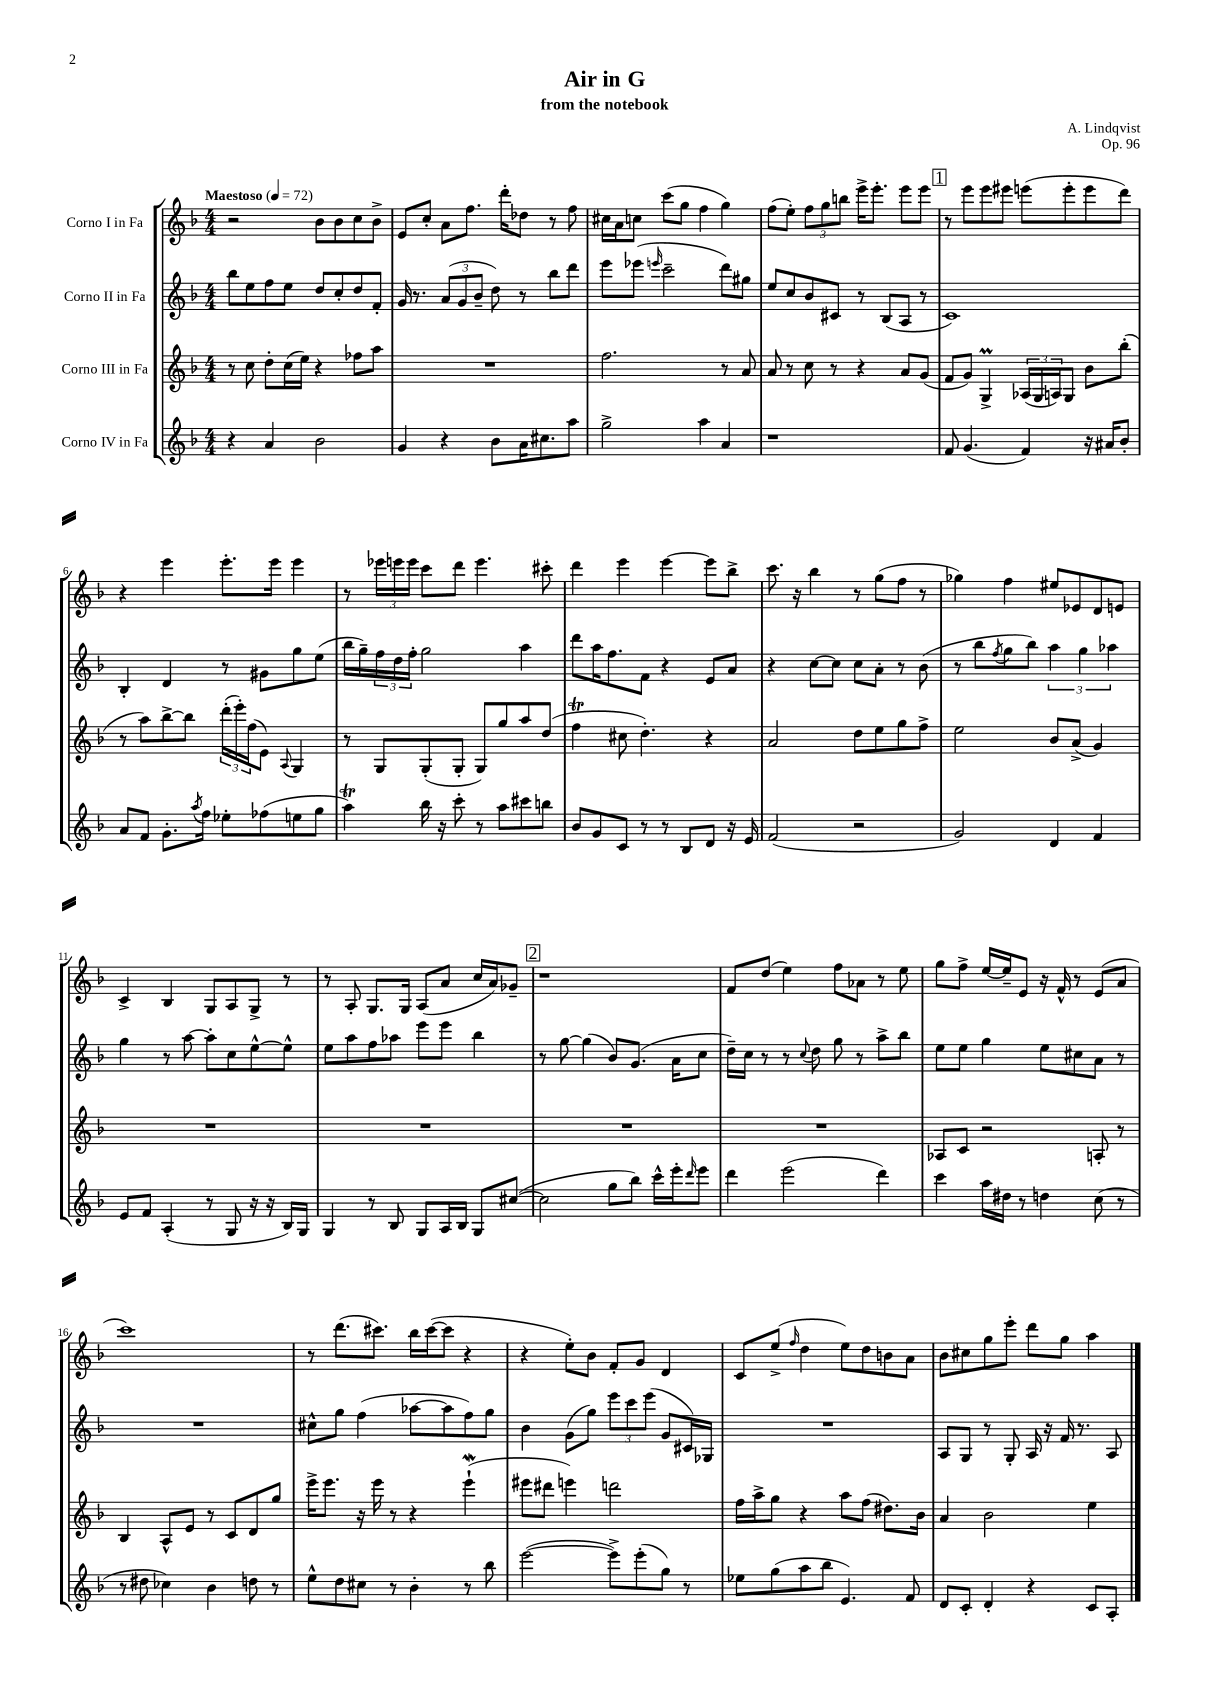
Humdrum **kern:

**kern	**kern	**kern	**kern
*staff4	*staff3	*staff2	*staff1
*clefG2	*clefG2	*clefG2	*clefG2
*k[b-]	*k[b-]	*k[b-]	*k[b-]
*M4/4	*M4/4	*M4/4	*M4/4
*MM72	*MM72	*MM72	*MM72
4r	8r	8bb-	2r
.	8cc	8ee	.
4a	8dd'	8ff	.
.	(16cc	8ee	.
.	16ee)	.	.
2b-	4r	8dd	8b-
.	.	8cc'	8b-
.	8ff-	8dd	8cc
.	8aa	8f'	8b-^
=	=	=	=
4g	1r	16g	8e
.	.	8.r	.
.	.	.	8cc'
4r	.	(12a	8a
.	.	12g	.
.	.	.	8.ff
.	.	12b-~	.
8b-	.	8dd)	.
.	.	.	16ddd'
16a	.	8r	8dd-
8.cc#	.	.	.
.	.	8bb-	8r
8aa	.	8ddd	8ff
=	=	=	=
2gg^	2.ff	8eee	16cc#
.	.	.	16a
.	.	(8eee-	8cc
.	.	16qqeee	.
.	.	2ccc~	(8ccc
.	.	.	8gg
4aa	.	.	4ff
4a	8r	8ddd)	4gg)
.	8a	8gg#	.
=	=	=	=
1r	8a	8ee	(8ff
.	8r	8cc	8ee')
.	8cc	8b-	12ff
.	.	.	12gg
.	8r	8c#	.
.	.	.	12bb
.	4r	8r	16eee^
.	.	.	8.eee'
.	.	(8B-	.
.	8a	8A	8eee
.	(8g	8r	8eee
=	=	=	=
8f	8f	1c)	8r
(4.g	8g)	.	8eee
.	4G^	.	8eee
.	.	.	8eee#
4f)	(24A-	.	(8eee
.	24G	.	.
.	24A)	.	.
.	8G	.	8eee'
16r	8b-	.	8eee
16a#	.	.	.
8b-'	(8bb-'	.	8ddd)
=	=	=	=
8a	8r	4B-'	4r
8f	8aa)	.	.
8.g'	[8bb-^	4d	4eee
.	8bb-]	.	.
8qaa	.	.	.
16ff	.	.	.
8ee-'	(24ddd'	8r	8.eee'
.	24eee')	.	.
.	(24ff	.	.
(8ff-	8e)	8g#	.
.	.	.	16eee
.	8qqA	.	.
8ee	4G	8gg	4eee
8gg	.	(8ee	.
=	=	=	=
4aa)	8r	16bb-	8r
.	.	16gg~)	.
.	8G	24ff	24eee-
.	.	24dd	24eee
.	.	24ff'	24eee
16bb-	(8G'	2gg	8ccc
16r	.	.	.
8ccc'	8G'	.	8ddd
8r	8G)	.	4.eee
8aa	8gg	.	.
8ccc#	8aa	4aa	.
8bb	(8dd	.	8ccc#'
=	=	=	=
8b-	4ff	8ddd	4ddd
8g	.	16aa	.
.	.	8.ff	.
8c	8cc#	.	4eee
8r	4.dd')	8f	.
8r	.	4r	[4eee
8B-	.	.	.
8d	4r	8e	8eee]
16r	.	8a	8bb-^
16e	.	.	.
=	=	=	=
(2f	2a	4r	8.ccc
.	.	.	16r
.	.	[8cc	4bb-
.	.	8cc]	.
2r	8dd	8cc	8r
.	8ee	8a'	(8gg
.	8gg	8r	8ff
.	8ff^	(8b-	8r
=	=	=	=
2g)	2ee	8r	4gg-)
.	.	8bb-	.
.	.	8qff	.
.	.	8gg	4ff
.	.	8bb-)	.
4d	8b-	6aa	8ee#
.	(8a^	.	8e-
.	.	6gg	.
4f	4g)	.	8d
.	.	6aa-	.
.	.	.	8e
=	=	=	=
8e	1r	4gg	4c^
8f	.	.	.
(4A'	.	8r	4B-
.	.	[8aa	.
8r	.	8aa']	8G
8G	.	8cc	8A
16r	.	[8ee^^	8G^
16r	.	.	.
16B-)	.	8ee^^]	8r
16G	.	.	.
=	=	=	=
4G	1r	8ee	8r
.	.	8aa	8A'
8r	.	8ff	8.G
8B-	.	8aa-	.
.	.	.	16G
8G	.	8eee	(8A
16A	.	8eee	8a
16B-	.	.	.
8G	.	4bb-	16cc
.	.	.	16a)
([8cc#	.	.	8g-~
=	=	=	=
2cc#]	1r	8r	1r
.	.	[8gg	.
.	.	(4gg]	.
8gg	.	8b-)	.
8bb-)	.	(8.g	.
16ccc^^	.	.	.
16eee'	.	16a	.
16qqddd	.	.	.
8eee	.	8cc	.
=	=	=	=
4ddd	1r	16dd~)	8f
.	.	16cc	.
.	.	8r	(8dd
(2eee	.	8r	4ee)
.	.	8qqcc	.
.	.	8dd	.
.	.	8gg	8ff
.	.	8r	8a-
4ddd)	.	8aa^	8r
.	.	8bb-	8ee
=	=	=	=
4ccc	8A-	8ee	8gg
.	8c	8ee	8ff^
16aa	2r	4gg	[16ee
16dd#	.	.	16ee~]
8r	.	.	8e
4dd	.	8ee	16r
.	.	.	16f^^
.	.	8cc#	8r
(8cc	8A'	8a	(8e
8r	8r	8r	8a
=	=	=	=
8r	4B-	1r	1ccc)
8dd#	.	.	.
4cc-)	8A^^	.	.
.	8e	.	.
4b-	8r	.	.
.	8c	.	.
8dd	8d	.	.
8r	8gg	.	.
=	=	=	=
8ee^^	16eee^	8cc#^^	8r
.	8.eee	.	.
8dd	.	8gg	(8.ddd
8cc#	16r	(4ff	.
.	16eee	.	8.ccc#)
8r	8r	.	.
4b-'	4r	[8aa-	16bb-
.	.	.	([16ccc#
.	.	8aa-]	8ccc#]
8r	(4eee`	8ff)	4r
8bb-	.	8gg	.
=	=	=	=
([2eee	8eee#	4b-	4r
.	8ddd#	.	.
.	4eee)	(8g	8ee')
.	.	8gg)	8b-
8eee^])	2ddd	12eee	8f'
.	.	12ccc	.
(8eee'	.	.	8g
.	.	(12eee	.
8gg)	.	8g	4d
8r	.	16c#)	.
.	.	16G-	.
=	=	=	=
8ee-	16ff	1r	8c
.	16aa^	.	.
(8gg	8gg	.	(8ee^
.	.	.	16qqff
8aa	4r	.	4dd
8bb-	.	.	.
4.e)	8aa	.	8ee)
.	(8ff	.	8dd
.	8.dd#)	.	8b
8f	.	.	8a
.	16b-	.	.
=	=	=	=
8d	4a	8A	8b-
8c'	.	8G	8cc#
4d'	2b-	8r	8gg
.	.	8G'	8eee'
4r	.	16A	8ddd
.	.	16r	.
.	.	16f	8gg
.	.	8.r	.
8c	4ee	.	4aa
8A'	.	8A	.
==	==	==	==
*-	*-	*-	*-
